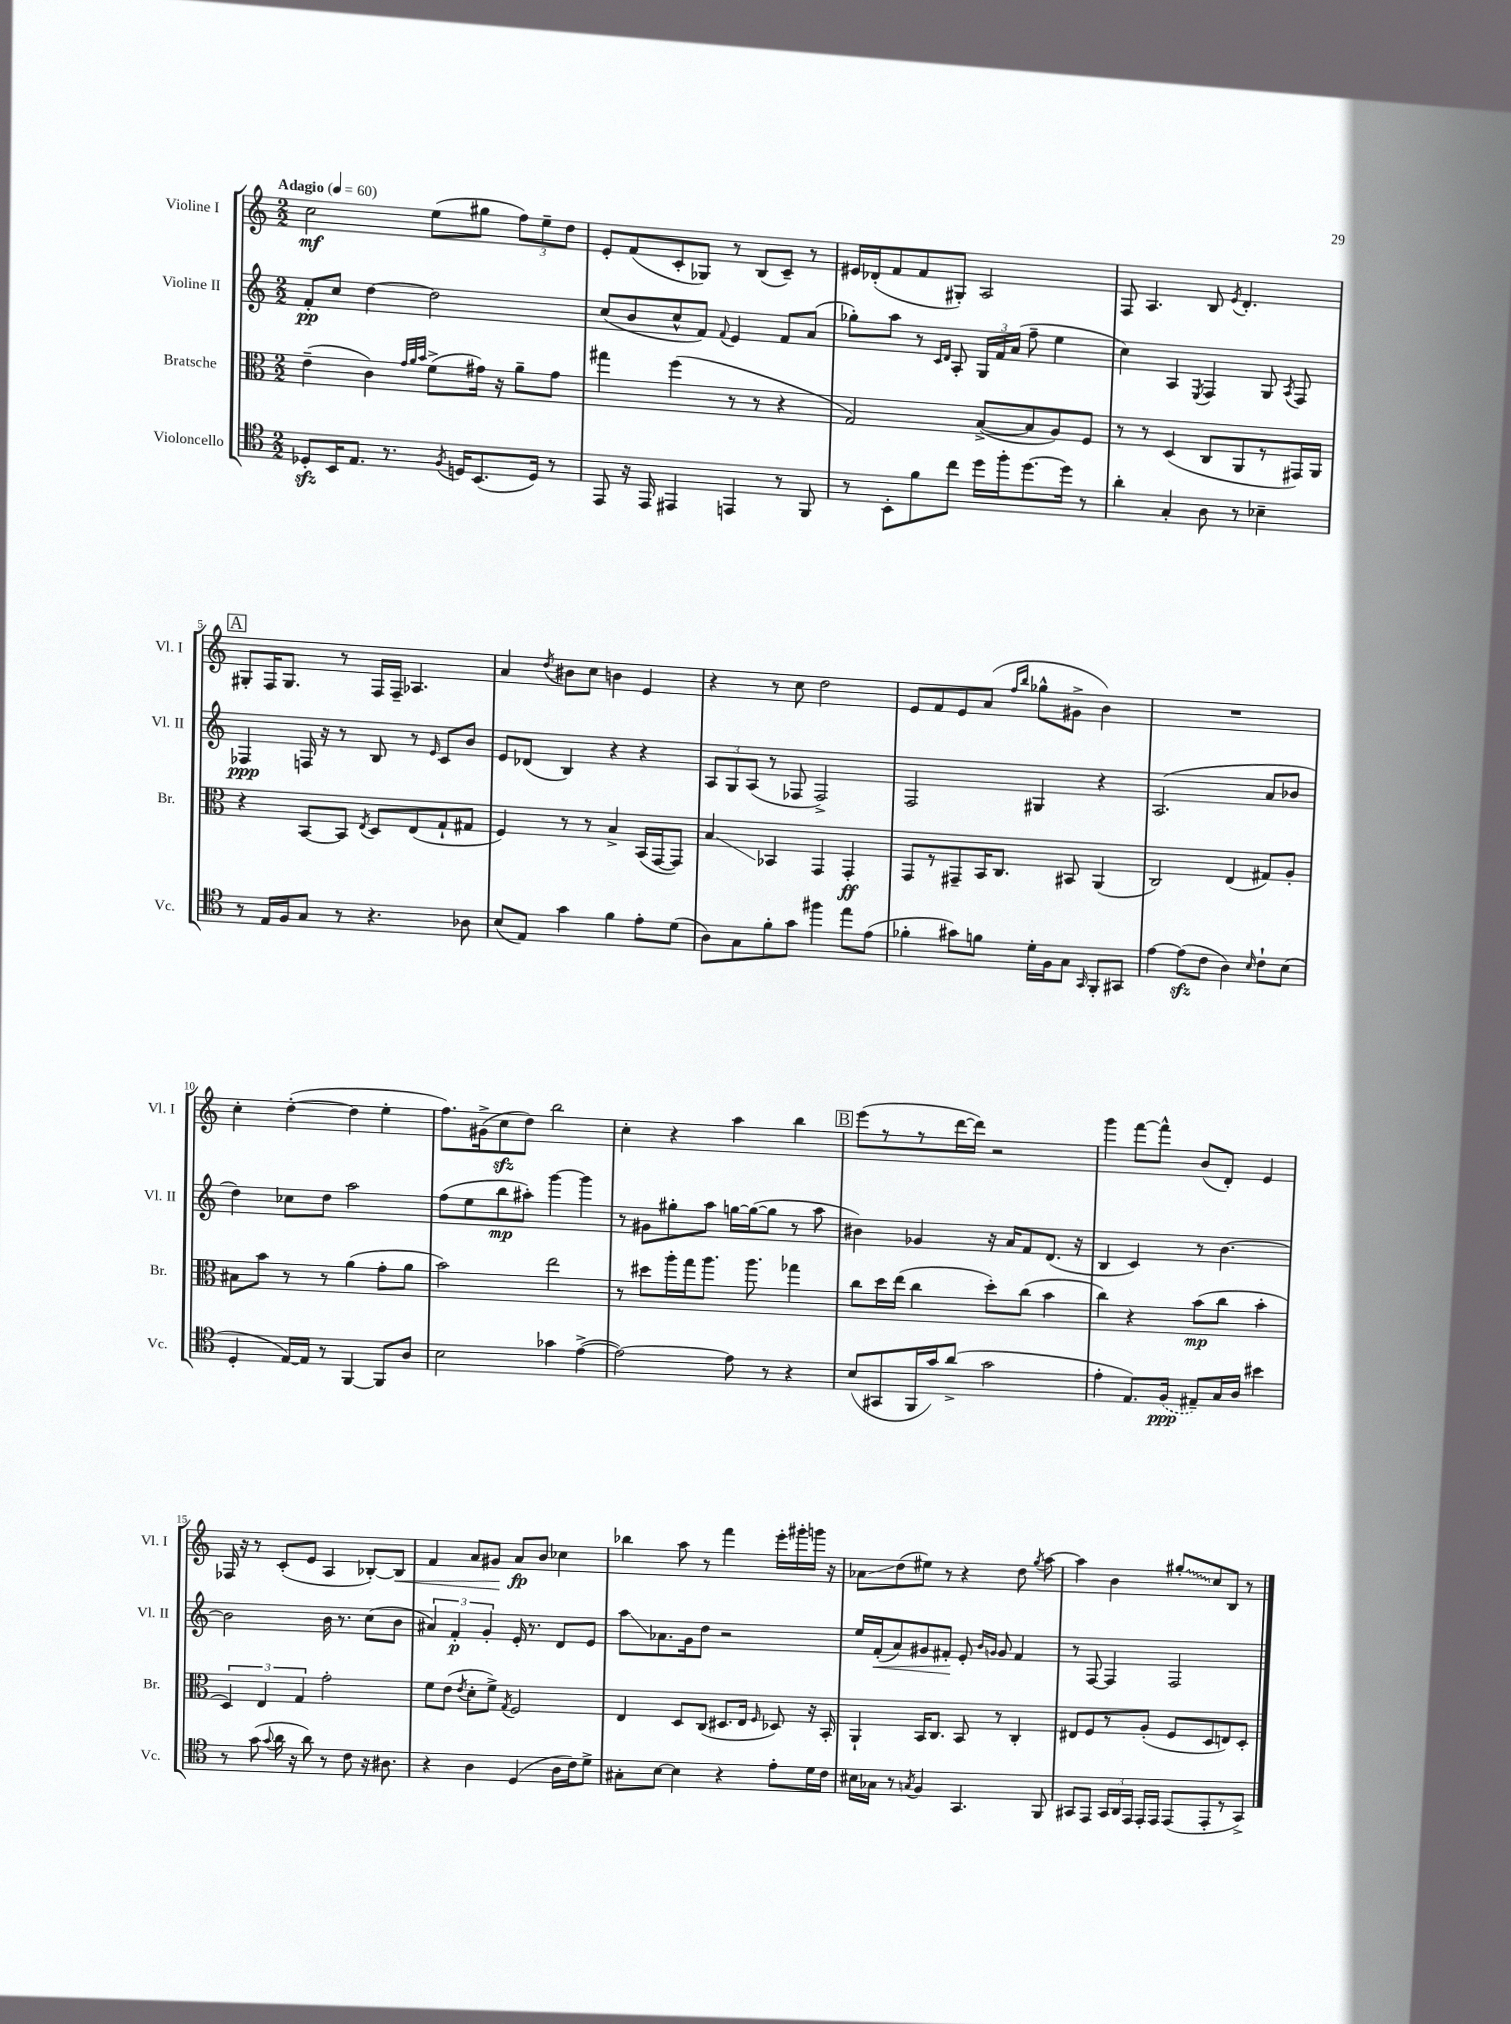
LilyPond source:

<<
\new StaffGroup <<
\new Staff = "s0" \with { instrumentName = "Violine I" shortInstrumentName = "Vl. I" } {
    \clef treble \key c \major \numericTimeSignature \time 2/2 \tempo "Adagio" 4 = 60
    \autoBeamOff c''2\mf e''8[( gis''8] \tuplet 3/2 { f''8[) e''8-- d''8] } |
    e'8[-. f'8( c'8-. ges8]) r8 b8[( c'8]--) r8 |
    eis'16[ des'16-.( f'8 f'8 gis8]-.) a2 |
    f8 a4. b8 \acciaccatura { e'8 } d'4.-. |
    \mark \markup { \box "A" } gis8[-. f16 gis8.] r8 f16[ f16]-- aes4. |
    a'4 \acciaccatura { d''8 } bis'8[ c''8] b'4 e'4 |
    r4 r8 c''8 d''2 |
    e'8[ f'8 e'8 a'8]( \grace { f''16[ b''16] } ges''8[-^ gis'8]-> b'4) |
    R1 |
    c''4-. d''4~-.( d''4 e''4-. |
    f''8.[) gis'16->( c''8\sfz d''8]) b''2 |
    c''4-. r4 a''4 b''4 |
    \mark \markup { \box "B" } e'''8[( r8 r8 d'''16~ d'''16]) r2 |
    g'''4 f'''8[~ f'''8]-^ b'8[( d'8]-.) e'4 |
    fes16 r16 r8 c'8[-.( e'8] a4 bes8[~-.) bes8]\< |
    f'4 a'8[ gis'8]\! a'8[\fp b'8] ces''4 |
    bes''4 a''8 r8 f'''4 e'''16[-. gis'''16-. g'''16] r16 |
    aes'8[\glissando d''8( eis''8]) r8 r4 d''8 \acciaccatura { g''8 } a''8~ |
    a''4 b'4 \once \override Glissando.style = #'zigzag gis''8[-.\glissando c''8 b8] r8 \bar "|." |
}
\new Staff = "s1" \with { instrumentName = "Violine II" shortInstrumentName = "Vl. II" } {
    \clef treble \key c \major \numericTimeSignature \time 2/2
    \autoBeamOff f'8[-.\pp c''8] d''4~ d''2 |
    c''8[( b'8 c''8-^ f'8]) \appoggiatura { f'8 } e'4 f'8[ a'8]( |
    ges''8[-.) a''8] r8 \grace { c'16[ d'16] } a8-. \tuplet 3/2 { g16[ f'16 a'16]( } f''8-- e''4 |
    c''4) a4 \acciaccatura { e8 } f4 g8 \acciaccatura { a8 } f8 |
    \mark \markup { \box "A" } fes4\ppp f16 r16 r8 b8 r8 \grace { e'16 } c'8[ b'8] |
    e'8[ des'8]( b4) r4 r4 |
    \tuplet 3/2 { a8[ g8 a8]( } r8 fes8 fes2->) |
    f2 gis4 r4 |
    a2.( a'8[ bes'8] |
    d''4) ces''8[ d''8] a''2 |
    f''8[( e''8 b''8\mp ais''8]-.) g'''4~ g'''4 |
    r8 gis'8[ gis''8-. a''8] g''16[~ g''16~( g''8] r8 a''8 |
    \mark \markup { \box "B" } bis'4) ges'4 r16 a'16[ f'8 d'8.]( r16 |
    b4 c'4) r8 b'4.~ |
    b'2 b'16 r8. c''8[( b'8] |
    \tuplet 3/2 { ais'4) f'4-.\p g'4-. } e'16-. r8. d'8[ e'8] |
    a''8[\glissando aes'8. g'16 d''8] r2 |
    e''16[ f'16-.\<( a'8) gis'8 fis'8]-.\! e'8-. \grace { b'16[ g'16] } g'8 fis'4 |
    r8 f8~ f4 f2 \bar "|." |
}
\new Staff = "s2" \with { instrumentName = "Bratsche" shortInstrumentName = "Br." } {
    \clef alto \key c \major \numericTimeSignature \time 2/2
    \autoBeamOff e'4--( c'4) \grace { g'32[ a'32 b'32] } f'8[->( gis'16]) r16 a'8[-- gis'8] |
    gis''4 f''4( r8 r8 r4 |
    g2) b8[~->( b8 a8) f8] |
    r8 r8 d4( c8[ a,8 r8 gis,16) a,16] |
    \mark \markup { \box "A" } r4 b,8[~ b,8] \acciaccatura { e8 } d8[ e8( g8-! gis8] |
    f4) r8 r8 b4-> b,16[( g,16~ g,8]) |
    b4\glissando bes,4 g,4 g,4-.\ff |
    g,8[ r8 gis,8-- b,16 c8.] bis,8 a,4( |
    c2) e4( gis8[) a8]-. |
    bis8[ b'8] r8 r8 a'4( g'8[-. a'8] |
    b'2) e''2 |
    r8 dis''8[ a''16-. g''16 a''8.] a''8. ges''4 |
    \mark \markup { \box "B" } c''8[ d''16 e''16]( c''4 d''8[-.) c''8]( b'4 |
    c''4) r4 b'8[\mp( c''8] b'4-. |
    \tuplet 3/2 { d4) e4 g4 } g'2-. |
    f'8[ e'8]( \acciaccatura { e'8 } d'8[-. f'8]->) \acciaccatura { g8 } f2 |
    e4 d8[ c8]( dis8.[ e16] \grace { f16 } des8) r16 b,16-. |
    a,4-! b,16[ c8.] b,8 r8 c4-. |
    eis8[ f8 r8 a8]-.( f8[ d8 e8) d8]-. \bar "|." |
}
\new Staff = "s3" \with { instrumentName = "Violoncello" shortInstrumentName = "Vc." } {
    \clef tenor \key c \major \numericTimeSignature \time 2/2
    \autoBeamOff des8[-.\sfz b,16 e8.] r8. \acciaccatura { f8 } d16[ b,8.( d16]) r8 |
    e,8 r16 e,16 eis,4 e,4 r8 f,8 |
    r8 b,8[-. f'8 c''8] d''16[ f''16-. d''8.~ d''16] r8 |
    a'4-. g4-. a8 r8 bes4-- |
    \mark \markup { \box "A" } r8 e16[ f16 g8] r8 r4. aes8 |
    b8[( e8]) g'4 f'4 e'8[-. d'8]( |
    a8[) g8 f'8-. g'8] fis''4 e''8[ e'8]( |
    fes'4-. gis'8[) f'8] d'16[-. f16 g8] \grace { g,16 } f,8[-. gis,8] |
    e'4~ e'8[\sfz( c'8] a4) \grace { b16 } c'8[-! b8]( |
    d4-. e16[~) e16] r8 f,4~ f,8[ a8] |
    b2 ges'4 e'4~->( |
    e'2~) e'8 r8 r4 |
    \mark \markup { \box "B" } b8[( gis,8 f,16 g'16) a'8]->( g'2 |
    e'4-. e8.[) \once \slurDashed f16]\ppp( eis8[--) g16 a16] bis'4 |
    r8 g'8( \appoggiatura { g'8 } a'16 r16 a'8) r8 c'8 r16 ais8. |
    r4 a4 d4( a16[ c'16) d'8]-> |
    gis8[-. b8]~ b4 r4 e'8[-. d'16 c'16] |
    bis16[ ges16] r8 \acciaccatura { g8 } f4 g,4. f,8 |
    gis,8[ e,8] \tuplet 3/2 { gis,16[ a,16 e,16] } e,16[-. e,16] e,8[( e,8-. r8 gis,8]->) \bar "|." |
}
>>
>>
